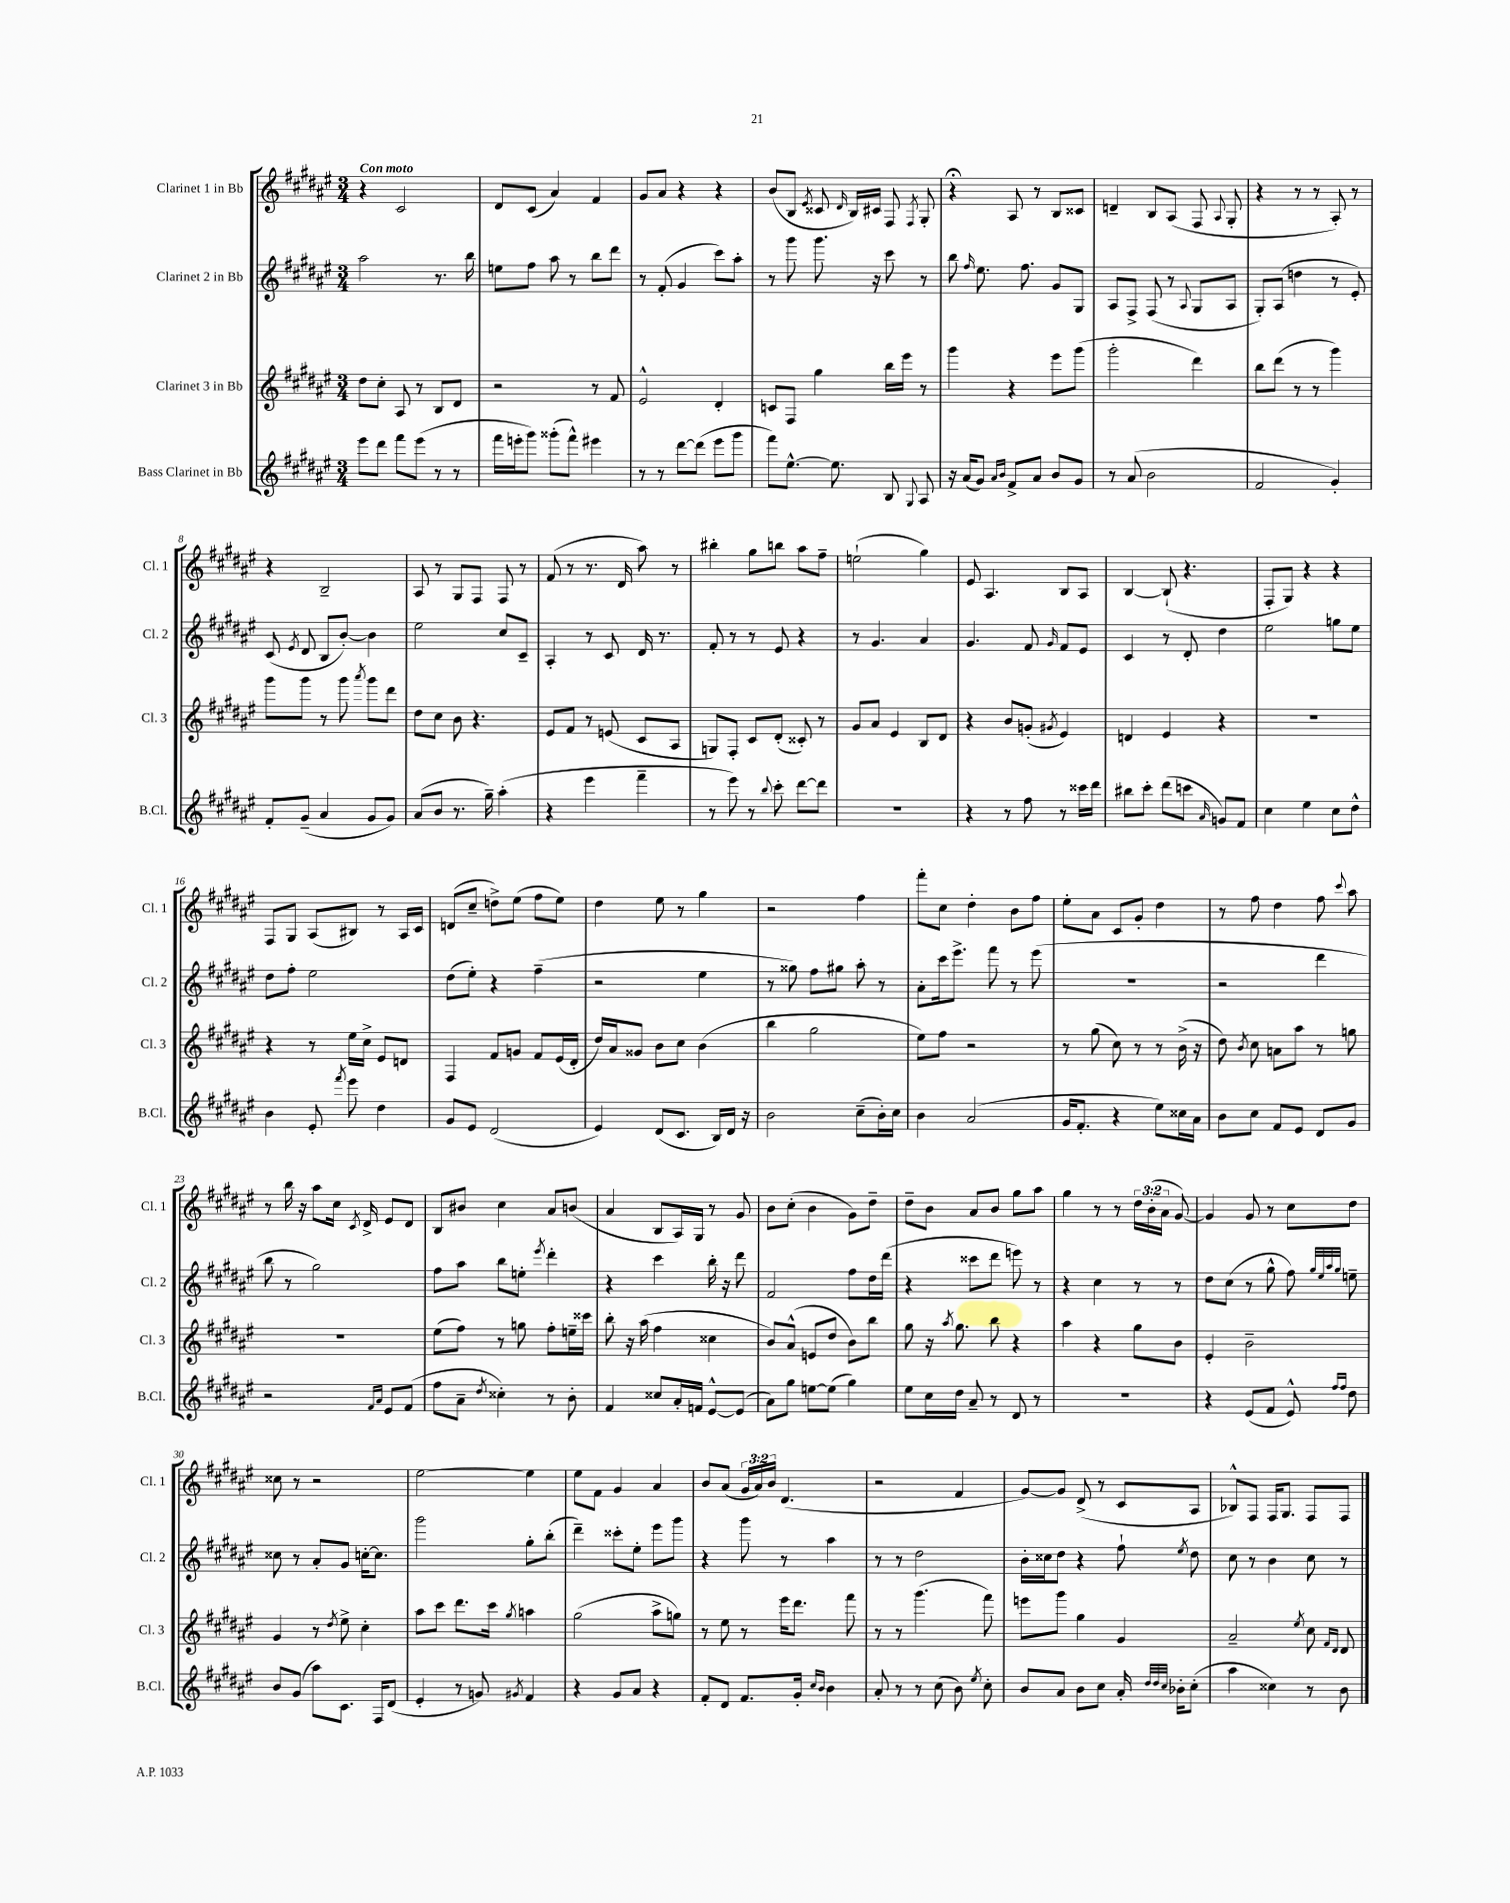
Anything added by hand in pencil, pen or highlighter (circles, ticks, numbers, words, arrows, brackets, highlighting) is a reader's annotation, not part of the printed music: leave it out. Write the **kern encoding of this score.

**kern	**kern	**kern	**kern
*part4	*part3	*part2	*part1
*staff4	*staff3	*staff2	*staff1
*I"Bass Clarinet in Bb	*I"Clarinet 3 in Bb	*I"Clarinet 2 in Bb	*I"Clarinet 1 in Bb
*I'B.Cl.	*I'Cl. 3	*I'Cl. 2	*I'Cl. 1
*clefG2	*clefG2	*clefG2	*clefG2
*k[f#c#g#d#a#e#]	*k[f#c#g#d#a#e#]	*k[f#c#g#d#a#e#]	*k[f#c#g#d#a#e#]
*M3/4	*M3/4	*M3/4	*M3/4
=1	=1	=1	=1
!	!	!	!LO:TX:a:B:t=Con moto
8eee#\L	8dd#\L	2aa#\	4r
8ddd#\J	8cc#'\J	.	.
8fff#\L	8A#/	.	2c#/
(8eee#\J	8r	.	.
8r	8B/L	8.r	.
8r	8d#/J	.	.
.	.	16bb\	.
=2	=2	=2	=2
16fff#\LL	2r	8een\L	8d#/L
16eeen'\J	.	.	.
8ggg#\J)	.	8ff#\J	(8c#/J
(8ggg##X'\L	.	8aa#\	4a#/)
8fff#^^\J)	.	8r	.
4eee#X\	8r	8bb\L	4f#/
.	8f#/	8ddd#\J	.
=3	=3	=3	=3
8r	2e#^^/	8r	8g#/L
8r	.	(8f#'/	8a#/J
[8ddd#\L	.	4g#/	4r
(8ddd#\J]	.	.	.
8eee#\L	4d#'/	8ccc#\L)	4r
8ggg#\J	.	8aa#'\J	.
=4	=4	=4	=4
8fff#\L)	8cn/L	8r	(8b/L
[8.ee#^^\J	8F#/J	8ggg#\	8B/J
.	.	.	8qe#/
.	4gg#\	8.ggg#\	8c##X/
8.ee#\]	.	.	.
.	.	.	16qqd#/
.	.	.	16B/LL)
.	.	16r	16c#X/JJ
8B/	16bb\LL	8ccc#\	8F#/
.	16eee#\JJ	.	.
8qqG#/	.	.	8qF#/
8A#/	8r	8r	8G#'/
=5	=5	=5	=5
16r	4ggg#\	8bb\	4r;<
(16a#/KL	.	.	.
.	.	16qqff#/	.
8g#/J)	.	8.ee#\	.
16qqa#/LL	.	.	.
16qqb/JJ	.	.	.
8f#^/L	4r	.	8A#/
.	.	8.ff#\	.
8a#/J	.	.	8r
8b/L	8eee#\L	8g#/L	8B/L
8g#/J	(8ggg#\J	8G#/J	8c##X/J
=6	=6	=6	=6
8r	2ggg#'\	8A#/L	4dn~/
(8a#/	.	8F#^/J	.
2b\	.	(8F#/	8B/L
.	.	8r	(8A#/J
.	.	8qqA#/	.
.	4ddd#\)	8G#/L	8F#/
.	.	.	8qqA#/
.	.	8A#/J	8G#'/
=7	=7	=7	=7
2f#/	8bb\L	8G#'/L)	4r
.	(8ddd#\J	(8A#/J	.
.	8r	4ddn\	8r
.	8r	.	8r
4g#'/)	4ggg#\)	8r	8A#'/)
.	.	8e#'/)	8r
!!LO:LB:g=z
=8	=8	=8	=8
8f#'/L	8ggg#\L	(8c#/	4r
.	.	8qe#/	.
(8g#~/J	8ggg#\J	8d#/	.
4a#/	8r	8B/L	2B~/
.	8ggg#\	[8b'/J)	.
.	8qaaa#/	.	.
8g#/L	8ggg#\L	4b\]	.
8g#/J)	8ddd#\J	.	.
=9	=9	=9	=9
(8a#/L	8dd#\L	2ee#\	8A#/
8b/J	8cc#\J	.	8r
8.r	8b\	.	8G#/L
.	4.r	.	8F#/J
16gg#~\)	.	.	.
(4aa#'\	.	8cc#/L	8F#/
.	.	8c#~/J	8r
=10	=10	=10	=10
4r	8e#/L	4A#'/	(8f#/
.	8f#/J	.	8r
4eee#\	8r	8r	8.r
.	(8en/	8c#/	.
.	.	.	16d#/
4fff#~\	8c#/L	16d#/	8aa#\)
.	.	8.r	.
.	8A#/J	.	8r
=11	=11	=11	=11
8r	8Gn/L)	8f#'/	4bb#X'\
8eee#\)	8F#'/J	8r	.
8r	8c#/L	8r	8gg#\L
8qqbb/	.	.	.
8ccc#'\	(8d#'/J	8e#/	8bbn\J
[8ddd#\L	8c##X'/)	4r	8aa#\L
8ddd#\J]	8r	.	8ff#~\J
=12	=12	=12	=12
2.r	8g#/L	8r	(2een`\
.	8a#/J	4.g#/	.
.	4e#/	.	.
.	8B/L	4a#/	4gg#\)
.	8d#/J	.	.
=13	=13	=13	=13
4r	4r	4.g#/	8e#/
.	.	.	4.A#/
8r	8b/L	.	.
8ff#\	(8gn'/J	8f#/	.
.	8qg#X/	16qqg#/	.
8r	4e#/)	8f#/L	8B/L
16ccc##X\LL	.	8e#/J	8A#/J
16ddd#\JJ	.	.	.
=14	=14	=14	=14
8bb#X\L	4dn/	4c#/	[4B/
8ccc#'\J	.	.	.
(8ddd#\L	4e#/	8r	(8B`/]
8cccn\J	.	8d#'/	4.r
16qqa#/	.	.	.
8gn/L)	4r	4dd#\	.
8f#/J	.	.	.
=15	=15	=15	=15
4cc#\	2.r	2ee#\	8F#'/L
.	.	.	8G#/J)
4ee#\	.	.	4r
8cc#\L	.	8ggn\L	4r
8dd#^^\J	.	8ee#\J	.
!!LO:LB:g=z
=16	=16	=16	=16
4b\	4r	8dd#\L	8F#/L
.	.	8ff#'\J	8G#/J
8e#'/	8r	2ee#\	(8A#/L
8qfff#/	.	.	.
8eee#\	16ee#\LL	.	8B#X/J)
.	16cc#^\JJ	.	.
4dd#\	8e#/L	.	8r
.	8dn/J	.	16A#/LL
.	.	.	16c#/JJ
=17	=17	=17	=17
8g#/L	4F#/	(8dd#\L	(8dn/L
8e#/J	.	8ee#'\J)	8cc#~/J
(2d#/	8f#/L	4r	8ddn^\L)
.	8gn/J	.	(8ee#\J
.	8f#/L	(4ff#~\	8ff#\L
.	(16e#/L	.	8ee#\J)
.	16d#'/JJ	.	.
=18	=18	=18	=18
4e#/)	16dd#/LL)	2r	4dd#\
.	16a#/J	.	.
.	8g##X/J	.	.
(8d#/L	8b\L	.	8ee#\
8.c#/J	8cc#\J	.	8r
.	(4b\	4ee#\	4gg#\
16B/LL)	.	.	.
16d#/JJ	.	.	.
16r	.	.	.
=19	=19	=19	=19
2b\	4bb\	8r	2r
.	.	8gg##X\)	.
.	2gg#\	8ff#\L	.
.	.	8gg#X\J	.
(8cc#~\L	.	8aa#'\	4ff#\
16b'\L)	.	8r	.
16cc#\JJ	.	.	.
=20	=20	=20	=20
4b\	8ee#\L)	8a#'\L	8fff#'\L
.	8ff#\J	16ccc#\k	8cc#\J
.	.	8.eee#^\J	.
(2a#/	2r	.	4dd#'\
.	.	8fff#\	.
.	.	8r	8b\L
.	.	(8eee#\	8ff#\J
=21	=21	=21	=21
16g#/KL	8r	2.r	8ee#'\L
8.f#'/J	.	.	.
.	(8gg#\	.	8a#\J
4r	8cc#\)	.	8c#/L
.	8r	.	8g#'/J
8ee#\L)	8r	.	4dd#\
16cc##X\L	(16b^\	.	.
16a#\JJ	16r	.	.
=22	=22	=22	=22
8b\L	8dd#\)	2r	8r
.	8qb/	.	.
8cc#\J	8cc#\	.	8ff#\
8f#/L	8an\L	.	4dd#\
8e#/J	8aa#\J	.	.
8d#/L	8r	4ddd#\	8ff#\
.	.	.	8qqccc#/
8g#/J	8ggn\	.	8aa#\
!!LO:LB:g=z
=23	=23	=23	=23
2r	2.r	8bb\	8r
.	.	8r	16bb\
.	.	.	16r
.	.	2gg#\)	8aa#\L
.	.	.	16cc#\Jk
.	.	.	8qc#/
.	.	.	16d#^/
16qqf#/LL	.	.	.
16qqa#/JJ	.	.	.
8e#/L	.	.	8e#/L
(8f#/J	.	.	8d#/J
=24	=24	=24	=24
8ff#\L	(8ee#\L	8ff#\L	8B/L
8a#~\J	8ff#\J)	8aa#\J	8b#X/J
8qdd#/	.	.	.
4cc##X'\)	8r	8bb\L	4cc#\
.	8ggn\	8een'\J	.
.	.	8qeee#/	.
8r	8ff#'\L	4ddd#'\	8a#/L
8b'\	16een~\L	.	(8bn/J
.	16ccc##X\JJ	.	.
=25	=25	=25	=25
4f#/	8bb'\	4r	4a#/
.	16r	.	.
.	(16aa#\	.	.
8cc##X/L	4ff#\	4ccc#\	8B/L
16a#'/L	.	.	16A#/L)
16fn/JJ	.	.	16G#/JJ
[8e#^^/L	4cc##X\	16bb'\	8r
.	.	16r	.
(8e#/J]	.	8ddd#\	8g#/
=26	=26	=26	=26
8a#\L)	8b/L)	2f#/	8b\L
8gg#\J	(8a#^^/J	.	(8cc#'\J
[8een\L	8en/L	.	4b\
(8ee\J]	8dd#/J	.	.
4gg#\)	8b\L)	8ff#\L	8g#\L)
.	8bb\J	16dd#\L	8dd#~\J
.	.	(16ddd#\JJ	.
=27	=27	=27	=27
8ee#\L	8gg#\	4r	8dd#~\L
16cc#\L	16r	.	8b\J
.	8qaa#/	.	.
16dd#\JJ	8.gg#\	.	.
8a#~/	.	8ccc##X\L	8a#/L
8r	8bb\	8ddd#\J	8b/J
8d#/	4r	8eeen\)	8gg#\L
8r	.	8r	8aa#\J
=28	=28	=28	=28
2.r	4aa#\	4r	4gg#\
.	4r	4cc#\	8r
.	.	.	8r
.	8gg#\L	8r	24dd#\LL
.	.	.	(24b'\
.	.	.	24a#\JJ
.	8b\J	8r	[8g#/)
=29	=29	=29	=29
4r	4e#'/	8dd#\L	4g#/]
.	.	(8cc#\J	.
(8e#/L	2b~\	8r	8g#/
8f#/J	.	8gg#^^\	8r
8e#^^/)	.	8ff#\)	8cc#\L
.	.	32qqgg#/LLL	.
.	.	32qqee#/	.
16qqff#/LL	.	32qqaa#/	.
16qqff#/JJ	.	32qqgg#/JJJ	.
8dd#\	.	8een~\	8dd#\J
!!LO:LB:g=z
=30	=30	=30	=30
8b/L	4g#/	8cc##X\	8cc##X\
(8g#/J	.	8r	8r
8aa#\L)	8r	8a#'/L	2r
.	8qdd#/	.	.
8.c#\J	8ee#^\	8g#/J	.
.	4cc#'\	[16ccn'\KL	.
16F#/KL	.	8.cc\J]	.
(8d#/J	.	.	.
=31	=31	=31	=31
4e#'/	8aa#\L	2ggg#\	[2ee#\
.	8ccc#\J	.	.
8r	8.ddd#\L	.	.
8gn/)	.	.	.
.	16ccc#\Jk	.	.
8qg#X/	8qgg#/	.	.
4f#/	4aan\	8gg#'\L	4ee#\]
.	.	(8bb'\J	.
=32	=32	=32	=32
4r	(2gg#\	4ddd#~\)	8ee#\L
.	.	.	8f#\J
8g#/L	.	8ccc##X'\L	4g#/
8a#/J	.	8ee#'\J	.
4r	8aa#^\L	8eee#\L	4a#/
.	8ggn\J)	8ggg#\J	.
=33	=33	=33	=33
8f#'/L	8r	4r	8b/L
8d#/J	8ee#\	.	(8a#/J
8.f#/L	8r	8ggg#\	24g#/LL
.	.	.	24a#/)
.	.	.	24b/JJ
.	16eee#\KL	8r	(4.d#/
16g#'/Jk	8.ddd#\J	.	.
16qqcc#/LL	.	.	.
16qqb/JJ	.	.	.
4b\	.	4aa#\	.
.	8fff#\	.	.
=34	=34	=34	=34
8a#'/	8r	8r	2r
8r	8r	8r	.
8r	(4.ggg#\	2dd#\	.
(8cc#\	.	.	.
8b\)	.	.	4f#/
8qee#/	.	.	.
8cc#'\	8fff#\)	.	.
=35	=35	=35	=35
8b/L	8eeen\L	16b'\LL	[8g#/L)
.	.	16cc##X\J	.
8a#/J	8ggg#\J	8dd#\J	8g#/J]
8b\L	4gg#\	4r	(8d#^/
8cc#\J	.	.	8r
16a#'/	4g#/	8ff#`\	8c#/L
32qqdd#/LLL	.	.	.
32qqdd#/	.	.	.
32qqcc#/JJJ	.	.	.
16b-X'\KL	.	.	.
.	.	8qee#/	.
(8cc#'\J	.	8dd#\	8A#/J
=36	=36	=36	=36
4aa#\	2a#~/	8cc#\	8B-X^^/L)
.	.	8r	8F#/J
4cc##X\)	.	4b\	16F#/KL
.	.	.	8.G#/J
.	8qee#/	.	.
8r	8cc#\	8cc#\	8F#/L
.	16qqf#/LL	.	.
.	16qqd#/JJ	.	.
8b\	8d#/	8r	8F#/J
==	==	==	==
*-	*-	*-	*-
